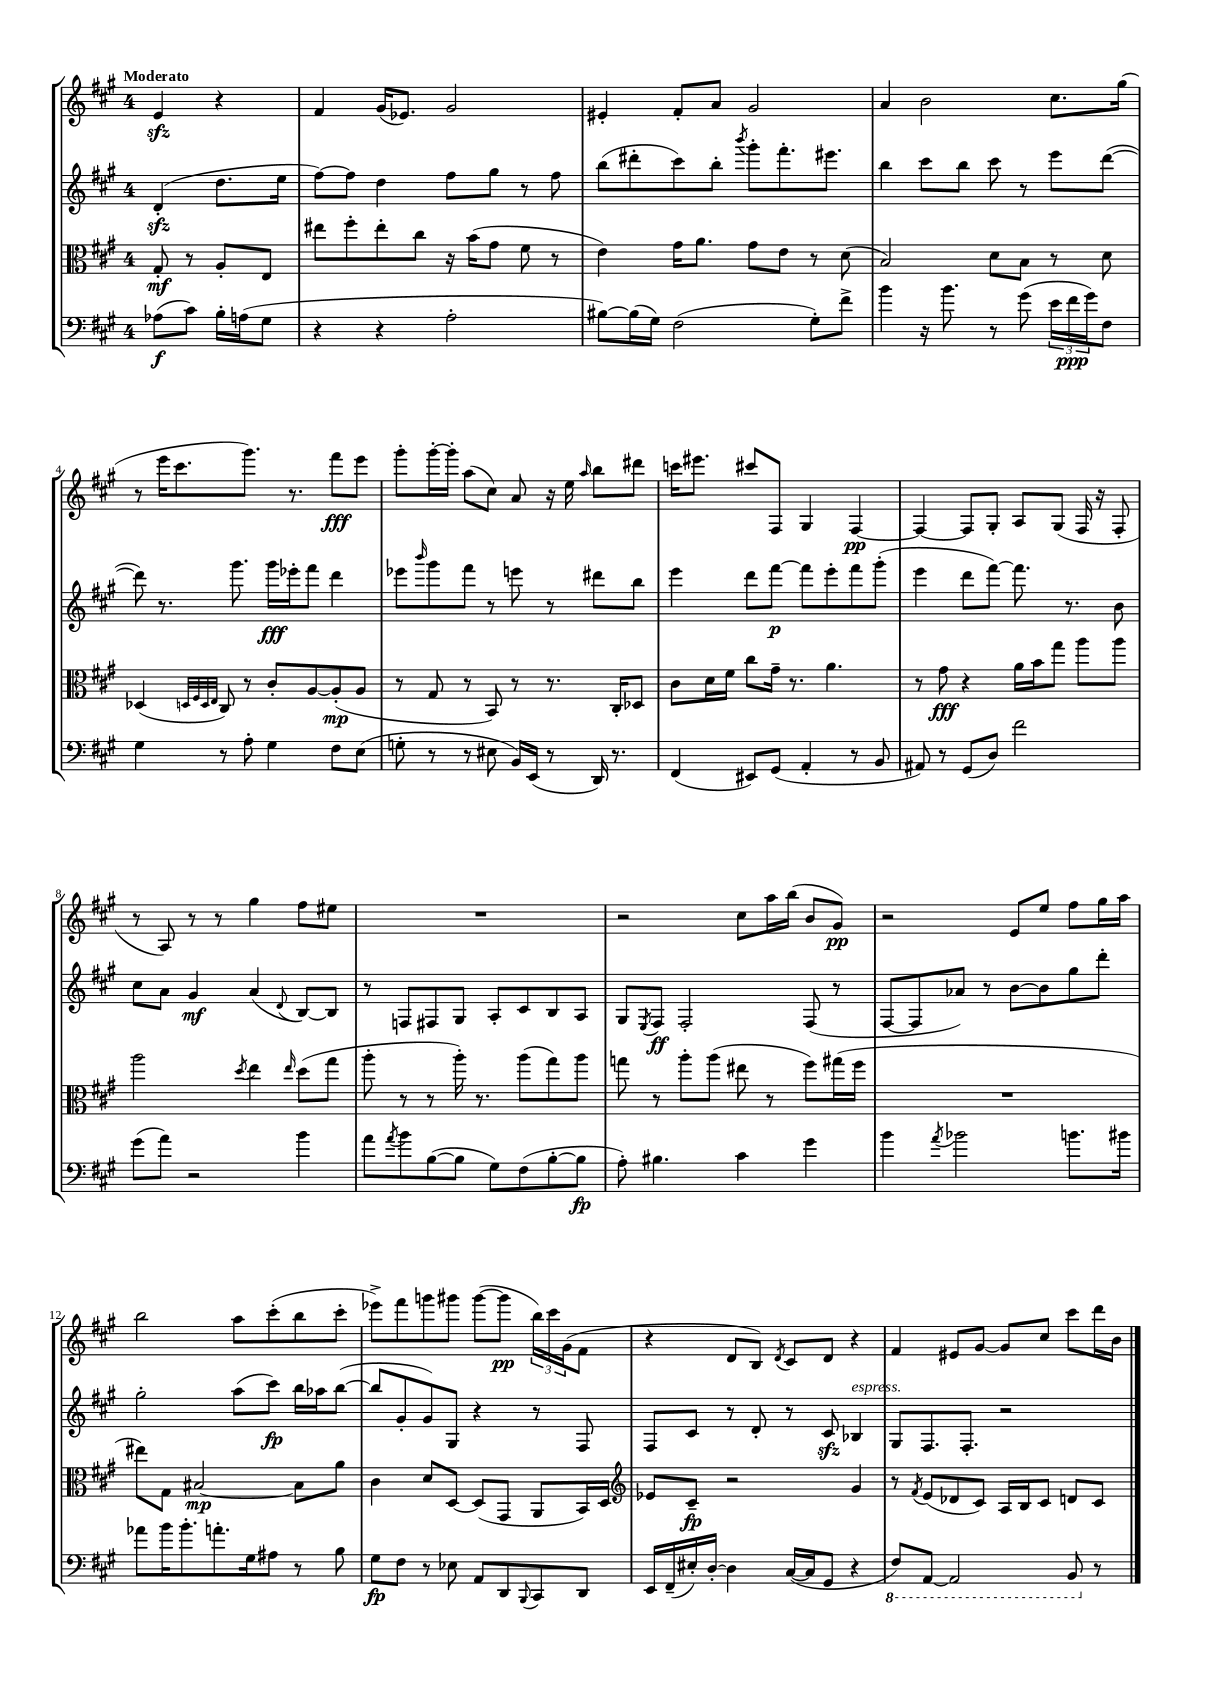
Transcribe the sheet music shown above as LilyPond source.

<<
\new StaffGroup <<
\new Staff = "s0" {
    \clef treble \key a \major \once \override Staff.TimeSignature.style = #'single-digit \time 4/4 \partial 2 \tempo "Moderato"
    e'4\sfz r4 |
    fis'4 gis'16( ees'8.) gis'2 |
    eis'4-. fis'8-. a'8 gis'2 |
    a'4 b'2 cis''8. gis''16( |
    r8 e'''16 cis'''8. gis'''8.) r8. fis'''8\fff e'''8 |
    gis'''8-. gis'''16~-. gis'''16-. a''8( cis''8) a'8 r16 e''16 \grace { a''16 } b''8 dis'''8 |
    c'''16 eis'''8. cis'''8 fis8 gis4 fis4~\pp |
    fis4~ fis8 gis8-. a8 gis8( fis16 r16 fis8-. |
    r8 a8) r8 r8 gis''4 fis''8 eis''8 |
    R1 |
    r2 cis''8 a''16 b''16( b'8 gis'8\pp) |
    r2 e'8 e''8 fis''8 gis''16 a''16 |
    b''2 a''8 cis'''8-.( b''8 cis'''8-. |
    ees'''8->) fis'''8 g'''8 gis'''8 gis'''8~( gis'''8\pp \tuplet 3/2 { b''16) cis'''16 gis'16( } fis'8 |
    r4 d'8 b8) \acciaccatura { d'8 } cis'8 d'8 r4 |
    fis'4 eis'8 gis'8~ gis'8 cis''8 cis'''8 d'''16 b'16 \bar "|." |
}
\new Staff = "s1" {
    \clef treble \key a \major \once \override Staff.TimeSignature.style = #'single-digit \time 4/4 \partial 2
    d'4-.\sfz( d''8. e''16 |
    fis''8~) fis''8 d''4 fis''8 gis''8 r8 fis''8 |
    b''8( dis'''8-. cis'''8) b''8-. \acciaccatura { b'''8 } gis'''8-. fis'''8.-. eis'''8. |
    b''4 cis'''8 b''8 cis'''8 r8 e'''8 d'''8~( |
    d'''8) r8. gis'''8. gis'''16\fff ees'''16-. fis'''8 d'''4 |
    ees'''8 \grace { b'''16 } gis'''8 fis'''8 r8 e'''8 r8 dis'''8 b''8 |
    e'''4 d'''8 fis'''8~\p fis'''8 e'''8-. fis'''8 gis'''8-.( |
    e'''4 d'''8 fis'''8~) fis'''8. r8. b'8 |
    cis''8 a'8 gis'4\mf a'4( \appoggiatura { d'8 } b8~) b8 |
    r8 f8 fis8 gis8 a8-. cis'8 b8 a8 |
    gis8 \acciaccatura { e8 } fis8\ff fis2-. fis8( r8 |
    fis8~ fis8 aes'8) r8 b'8~ b'8 gis''8 d'''8-. |
    gis''2-. a''8( cis'''8\fp) b''16 aes''16 b''8~( |
    b''8 gis'8-. gis'8) gis8 r4 r8 fis8 |
    fis8 cis'8 r8 d'8-. r8 cis'8\sfz bes4^\markup { \italic "espress." } |
    gis8 fis8. fis8.-. r2 \bar "|." |
}
\new Staff = "s2" {
    \clef alto \key a \major \once \override Staff.TimeSignature.style = #'single-digit \time 4/4 \partial 2
    gis8-.\mf r8 a8-. e8 |
    eis''8 fis''8-. eis''8-. cis''8 r16 b'16( gis'8 fis'8 r8 |
    e'4) gis'16 a'8. gis'8 e'8 r8 d'8( |
    b2) d'8 b8 r8 d'8 |
    des4( \grace { d32 fis32 d32 e32 } cis8) r8 cis'8-. a8~ a8-.\mp( a8 |
    r8 gis8 r8 b,8) r8 r8. cis16-. des8 |
    cis'8 d'16 fis'16 cis''8 gis'16-- r8. a'4. |
    r8 gis'8\fff r4 a'16 b'16 gis''8 a''8 a''8 |
    a''2 \acciaccatura { d''8 } e''4 \grace { e''16 } d''8( gis''8 |
    a''8-. r8 r8 a''16-.) r8. a''8( gis''8) a''8 |
    g''8 r8 a''8-. a''8( eis''8 r8 fis''8) gis''16( fis''16 |
    R1 |
    eis''8) gis8 bis2~\mp bis8 a'8 |
    cis'4 d'8 d8~ d8( gis,8 a,8 b,16) d16 |
    \clef treble ees'8 cis'8--\fp r2 gis'4 |
    r8 \acciaccatura { fis'8 } e'8( des'8 cis'8) a16 b16 cis'8 d'8 cis'8 \bar "|." |
}
\new Staff = "s3" {
    \clef bass \key a \major \once \override Staff.TimeSignature.style = #'single-digit \time 4/4 \partial 2
    aes8\f( cis'8) b16-. a16( gis8 |
    r4 r4 a2-. |
    bis8~) bis16( gis16) fis2( gis8-.) fis'8-> |
    b'4 r16 b'8. r8 gis'8( \tuplet 3/2 { e'16 fis'16\ppp gis'16) } fis8 |
    gis4 r8 a8-. gis4 fis8 e8( |
    g8-. r8 r8 eis8 b,16) e,16( r8 d,16) r8. |
    fis,4( eis,8) gis,8( a,4-. r8 b,8 |
    ais,8) r8 gis,8( d8) fis'2 |
    gis'8( a'8) r2 b'4 |
    a'8 \acciaccatura { a'8 } b'8 b8~( b8 gis8) fis8( b8~-. b8\fp |
    a8-.) bis4. cis'4 gis'4 |
    b'4 \acciaccatura { a'8 } bes'2 b'8. bis'16 |
    aes'8 b'16 b'8.-. a'8.-. gis16 ais8 r8 b8 |
    gis8\fp fis8 r8 ees8 a,8 d,8 \appoggiatura { b,,8 } cis,8 d,8 |
    e,16 fis,16--( eis16-.) d16~-. d4 cis16~( cis16 gis,8 r4 |
    \ottava #-1 fis,8) a,,8~ a,,2 b,,8 \ottava #0 r8 \bar "|." |
}
>>
>>
